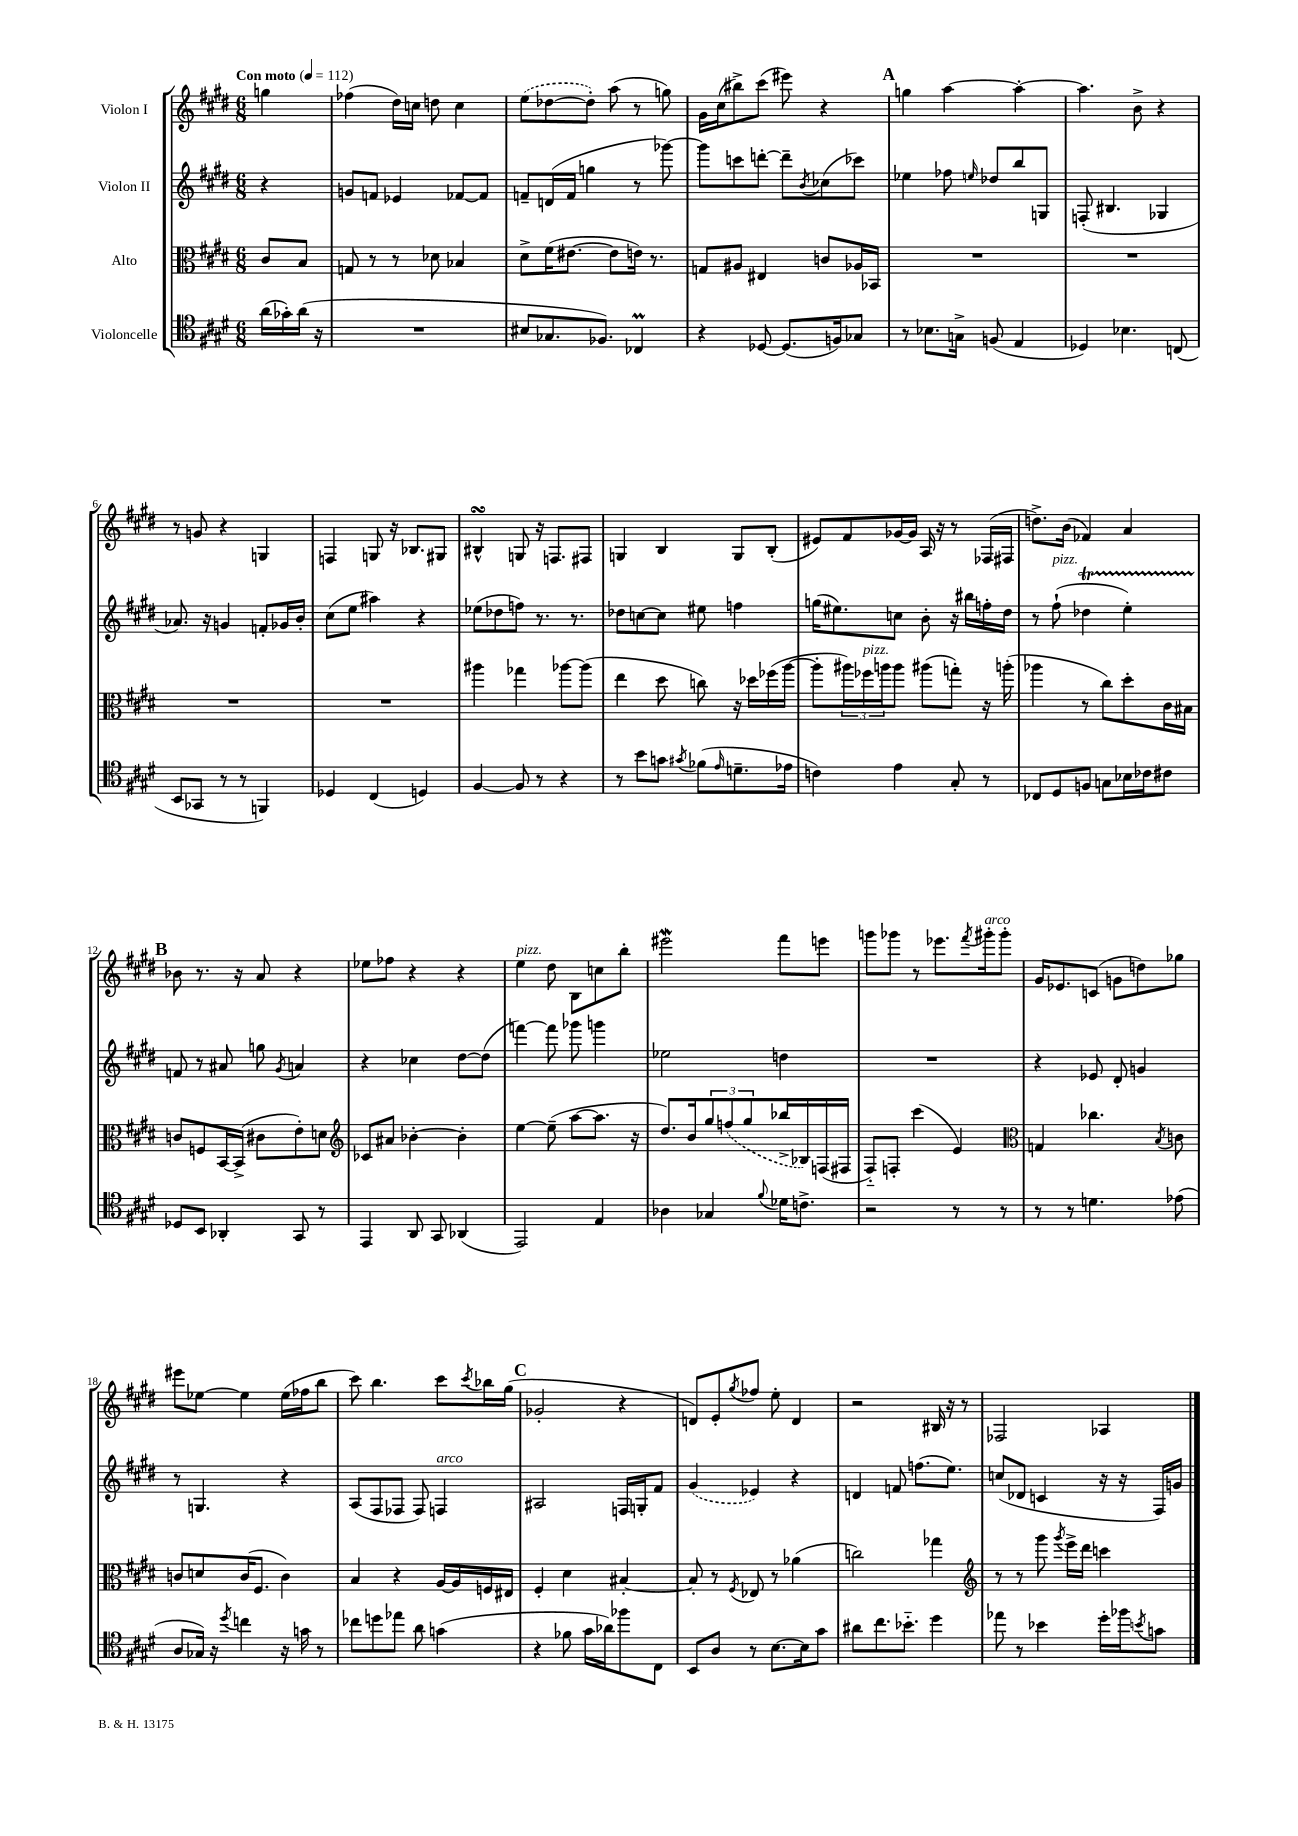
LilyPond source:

<<
\new StaffGroup <<
\new Staff = "s0" \with { instrumentName = "Violon I" } {
    \clef treble \key e \major \numericTimeSignature \time 6/8 \partial 4 \tempo "Con moto" 4 = 112
    g''4 |
    fes''4( dis''16) c''16 d''8 c''4 |
    \once \slurDashed e''8( des''8~ des''8-.) a''8( r8 g''8) |
    gis'16 cis''16( bis''8->) cis'''8( eis'''8) r4 |
    \mark \markup { \bold "A" } g''4 a''4~ a''4~-. |
    a''4. b'8-> r4 |
    r8 g'8 r4 g4 |
    f4 g8 r16 bes8. gis8 |
    bis4-^\turn g8 r16 f8. fis8 |
    g4 b4 g8 b8-.( |
    eis'8) fis'8 ges'16~ ges'16 a16 r16 r8 fes16( fis16 |
    d''8.->) b'16( fes'4) a'4 |
    \mark \markup { \bold "B" } bes'8 r8. r16 a'8 r4 |
    ees''8 fes''8 r4 r4 |
    e''4^\markup { \italic "pizz." } dis''8 b8 c''8 b''8-. |
    eis'''2\mordent fis'''8 e'''8 |
    g'''8 ges'''8 r8 ees'''8. \acciaccatura { fis'''8 } gis'''16-.^\markup { \italic "arco" } gis'''8-. |
    gis'16 ees'8. c'8( g'8 d''8) ges''8 |
    eis'''8 ees''8~ ees''4 ees''16( fes''16 b''8 |
    cis'''8) b''4. cis'''8 \acciaccatura { cis'''8 } bes''16 gis''16( |
    \mark \markup { \bold "C" } ges'2-. r4 |
    d'8) e'8-. \acciaccatura { gis''8 } fes''8 e''8-. d'4 |
    r2 bis16 r16 r8 |
    fes2 aes4 \bar "|." |
}
\new Staff = "s1" \with { instrumentName = "Violon II" } {
    \clef treble \key e \major \numericTimeSignature \time 6/8 \partial 4
    r4 |
    g'8 f'8 ees'4 fes'8~ fes'8 |
    f'8-- d'16( f'16 g''4 r8 ges'''8~) |
    ges'''8 c'''8 d'''8~-. d'''8-- \acciaccatura { b'8 } ces''8( ces'''8) |
    \mark \markup { \bold "A" } ees''4 fes''8 \grace { e''16 } des''8 b''8 g8 |
    f8-.( bis4. ges4 |
    aes'8.) r16 g'4 f'8-. ges'16 b'16-. |
    cis''8( e''8 ais''4) r4 |
    ees''8( des''8 f''8) r8. r8. |
    des''8 c''8~ c''8 eis''8 f''4 |
    g''16( eis''8.) c''8 b'8-. r16 bis''16 f''16-. dis''16 |
    r8 fis''8-!^\markup { \italic "pizz." }( des''4\startTrillSpan e''4-.) |
    \mark \markup { \bold "B" } f'8\stopTrillSpan r8 ais'8 g''8 \acciaccatura { gis'8 } a'4 |
    r4 ces''4 dis''8~ dis''8( |
    f'''4~) f'''8 ges'''8 g'''4 |
    ees''2 d''4 |
    R2. |
    r4 ees'8 dis'8-. g'4 |
    r8 g4. r4 |
    a8( fis8 fes8 fes8) f4^\markup { \italic "arco" } |
    \mark \markup { \bold "C" } ais2 f16 g16-. fis'8 |
    \once \slurDashed gis'4( ees'4) r4 |
    d'4 f'8 f''8.( e''8.) |
    c''8( des'8 c'4 r16 r16 fis16) g'16 \bar "|." |
}
\new Staff = "s2" \with { instrumentName = "Alto" } {
    \clef alto \key e \major \numericTimeSignature \time 6/8 \partial 4
    cis'8 b8 |
    g8 r8 r8 des'8 bes4 |
    dis'8-> fis'16( eis'8.~ eis'8 e'16) r8. |
    g8 ais8 eis4 c'8 aes16 bes,16 |
    \mark \markup { \bold "A" } R2. |
    R2. |
    R2. |
    R2. |
    ais''4 ges''4 aes''8~ aes''8( |
    e''4 dis''8 c''8) r16 des''16 fes''16( a''16~ |
    a''8-. \tuplet 3/2 { ais''16) fes''16^\markup { \italic "pizz." } a''16 } a''8 ais''8( g''8-.) r16 a''16-.( |
    aes''4 r8 cis''8) dis''8-. cis'16 bis16 |
    \mark \markup { \bold "B" } c'8 f8 b,16~ b,16->( cis'8 e'8-.) d'8 |
    \clef treble ces'8 ais'8 bes'4~-. bes'4-. |
    e''4~ e''8--( a''8~ a''8. r16 |
    dis''8.) b'16 \tuplet 3/2 { gis''8 \once \slurDashed f''8( gis''8 } bes''16-> bes16) f16( fis16 |
    fis8-_) f8-. cis'''4( e'4) |
    \clef alto g4 ces''4. \acciaccatura { b8 } c'8 |
    c'8 d'8 c'16( fis8. c'4) |
    b4 r4 a16~ a16 f16 eis16 |
    \mark \markup { \bold "C" } fis4-. dis'4 bis4~-. |
    bis8-. r8 \acciaccatura { fis8 } ees8 r8 aes'4( |
    c''2) ges''4 |
    \clef treble r8 r8 gis'''8 \acciaccatura { gis'''8 } e'''16-> dis'''16 c'''4 \bar "|." |
}
\new Staff = "s3" \with { instrumentName = "Violoncelle" } {
    \clef tenor \key e \major \numericTimeSignature \time 6/8 \partial 4
    a'16( ges'16-.) a'16( r16 |
    R2. |
    bis8 ges8. fes8.) ces4\prall |
    r4 des8~ des8.( f16) ges8 |
    \mark \markup { \bold "A" } r8 bes8. g16-> f8( e4 |
    des4) bes4. c8( |
    b,8 ges,8 r8 r8 f,4) |
    des4 cis4( d4) |
    fis4~ fis8 r8 r4 |
    r8 b'8 g'8 \acciaccatura { gis'8 } fes'8( \grace { e'16 } d'8.-- ees'16 |
    c'4) e'4 gis8-. r8 |
    ces8 dis8 f8 g8 bes16 ces'16 cis'8 |
    \mark \markup { \bold "B" } des8 b,8 aes,4-. gis,8 r8 |
    e,4 a,8 gis,8 aes,4( |
    e,2) e4 |
    aes4 ges4 \appoggiatura { fis'8 } des'16 c'8.-> |
    r2 r8 r8 |
    r8 r8 d'4. ees'8( |
    a8 ges16) r16 \acciaccatura { dis''8 } c''4 r16 g'16 r8 |
    ces''8 d''8 ees''8 a'8 g'4( |
    \mark \markup { \bold "C" } r4 fes'8 gis'16 aes'16) fes''8 cis8 |
    b,8 a8 r8 b8.~ b16 gis'8 |
    ais'8 cis''8. bes'8.-_ dis''4 |
    ees''8 r8 bes'4 dis''16-. fes''16 \acciaccatura { b'8 } g'8 \bar "|." |
}
>>
>>
